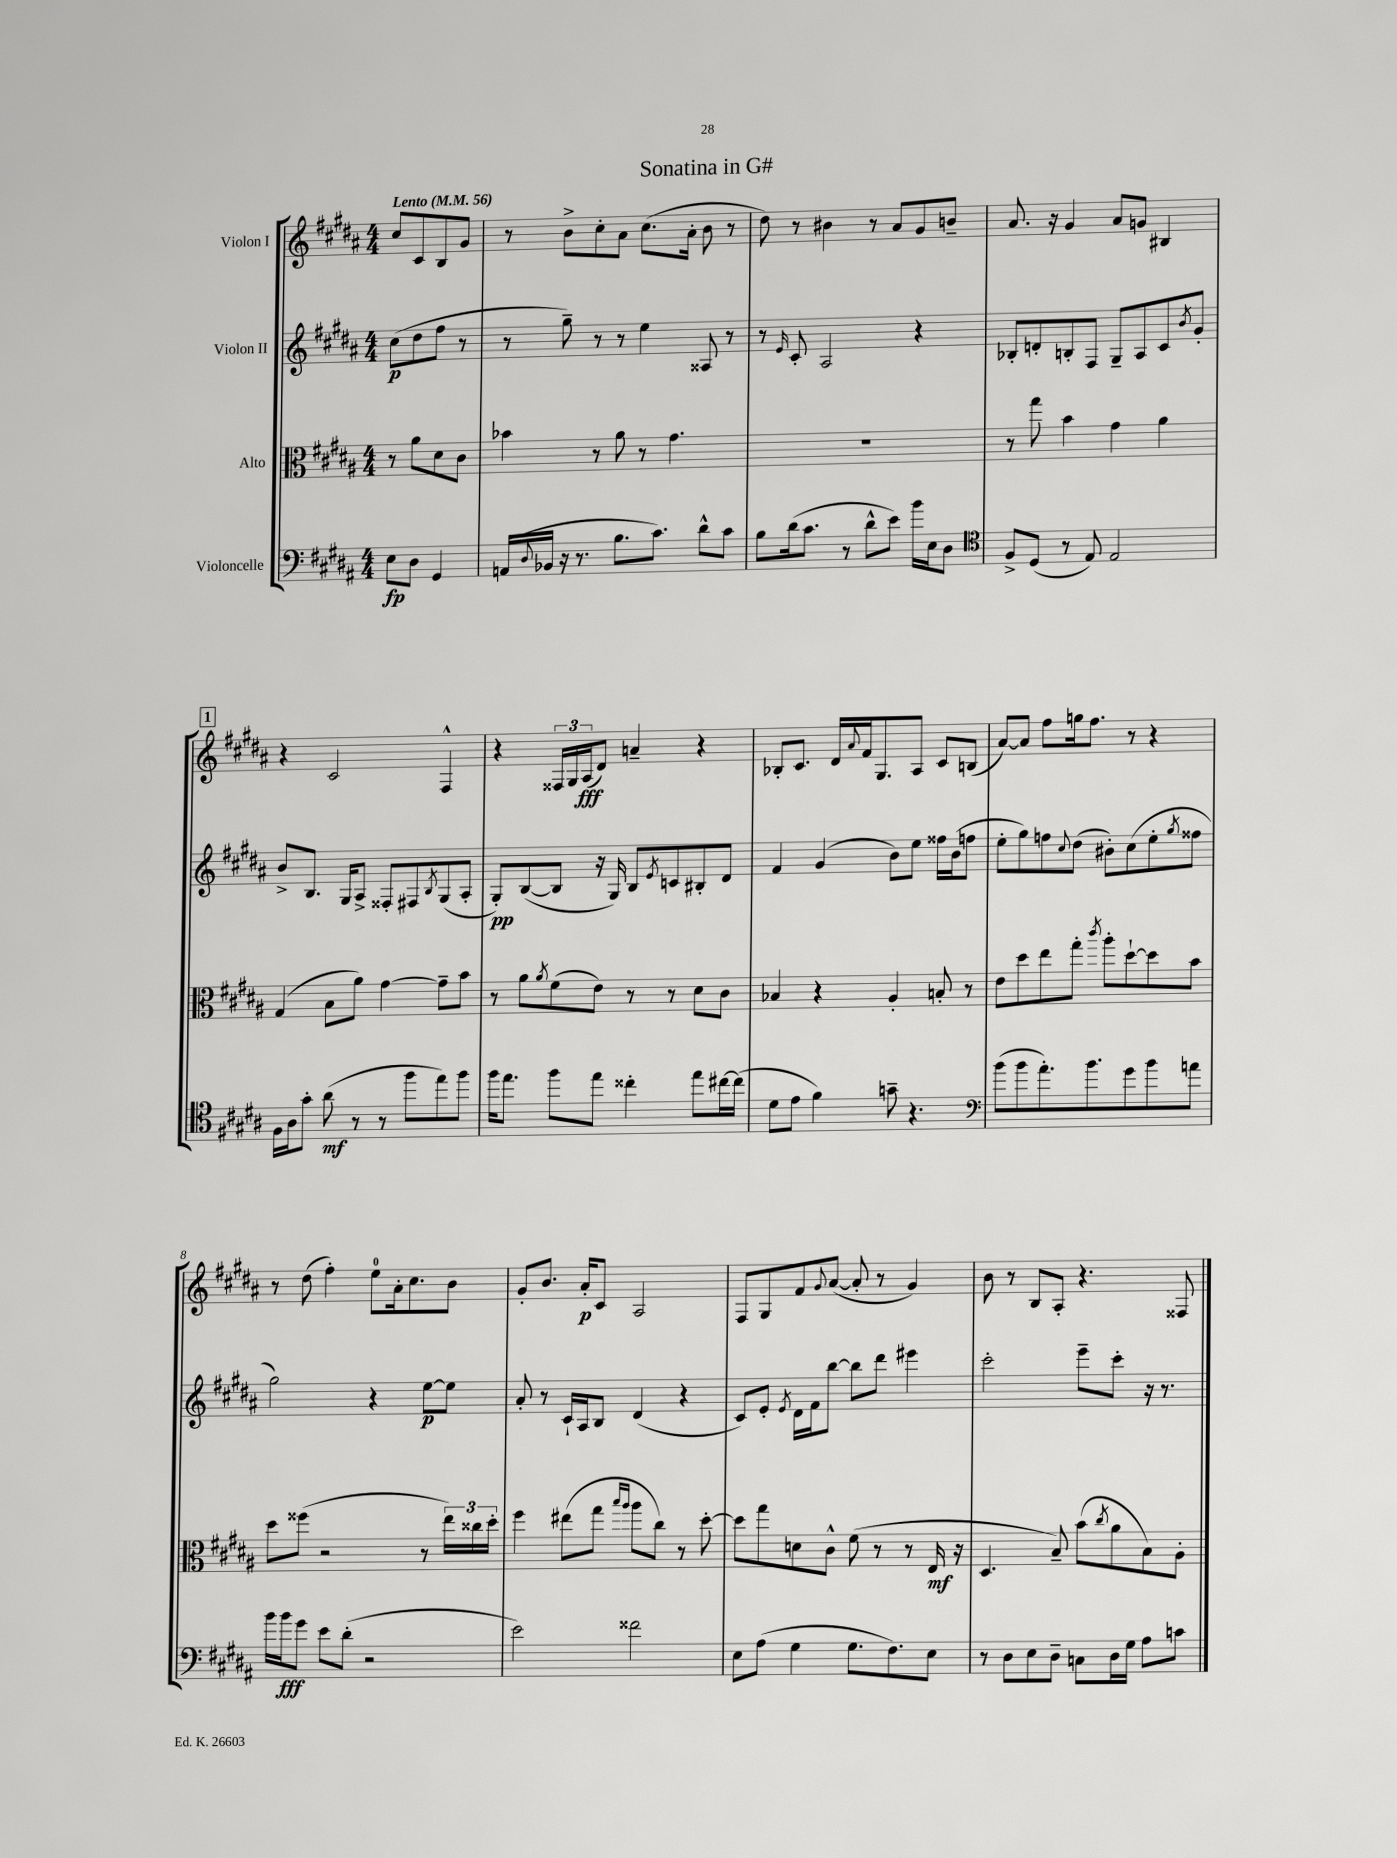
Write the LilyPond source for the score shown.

\header { title = "Sonatina in G#" }
<<
\new StaffGroup <<
\new Staff = "s0" \with { instrumentName = "Violon I" } {
    \clef treble \key b \major \numericTimeSignature \time 4/4 \partial 2 \tempo "Lento" 4 = 56
    cis''8 cis'8 b8 gis'8 |
    r8 b'8-> cis''8-. ais'8 cis''8.( ais'16-. b'8 r8 |
    dis''8) r8 bis'4 r8 ais'8 gis'8 b'8-- |
    ais'8. r16 gis'4 ais'8 g'8 bis4 |
    \mark \markup { \box "1" } r4 cis'2 fis4-^ |
    r4 \tuplet 3/2 { fisis16 gis16 ais16\fff( } dis'8) a'4-- r4 |
    bes8-. cis'8. dis'16 \appoggiatura { ais'8 } fis'16 gis8. ais8 cis'8 b8( |
    ais'8~) ais'8 fis''8 g''16 fis''8. r8 r4 |
    r8 dis''8( fis''4-.) e''8-0 ais'16-. cis''8. b'8 |
    gis'8-. b'8. ais'16-.\p cis'8 ais2 |
    fis8 gis8 fis'8 \appoggiatura { gis'8 } ais'8~( ais'8-. r8 gis'4) |
    b'8 r8 b8 ais8-. r4. fisis8 \bar "|." |
}
\new Staff = "s1" \with { instrumentName = "Violon II" } {
    \clef treble \key b \major \numericTimeSignature \time 4/4 \partial 2
    cis''8\p( dis''8 fis''8 r8 |
    r8 gis''8--) r8 r8 e''4 aisis8 r8 |
    r8 \grace { e'16 } cis'8-. ais2 r4 |
    bes8-. d'8-. b8-. fis8 gis8-- ais8 cis'8 \acciaccatura { b'8 } gis'8-. |
    \mark \markup { \box "1" } b'8-> b8. gis16 ais8-> fisis8-. fis8 \acciaccatura { b8 } gis8( ais8-. |
    gis8-.\pp) b8~( b8 r16 gis16) b8 \acciaccatura { e'8 } c'8 bis8-. dis'8 |
    fis'4 gis'4( b'8) e''8 fisis''16 b'16( f''8 |
    e''8-. gis''8) f''8 \appoggiatura { cis''8 } dis''8( bis'8-.) cis''8( e''8-. \acciaccatura { gis''8 } fisis''8 |
    gis''2) r4 e''8~\p e''8 |
    ais'8-. r8 cis'16-! ais16 b8 dis'4( r4 |
    cis'8) e'8-. \acciaccatura { e'8 } dis'16 fis'16 b''8~ b''8 dis'''8 eis'''4 |
    cis'''2-. e'''8-- cis'''8-. r16 r8. \bar "|." |
}
\new Staff = "s2" \with { instrumentName = "Alto" } {
    \clef alto \key b \major \numericTimeSignature \time 4/4 \partial 2
    r8 ais'8 dis'8 cis'8 |
    bes'4 r8 ais'8 r8 gis'4. |
    R1 |
    r8 gis''8 b'4 gis'4 ais'4 |
    \mark \markup { \box "1" } gis4( b8 ais'8) gis'4~ gis'8-- b'8 |
    r8 ais'8 \acciaccatura { ais'8 } fis'8( e'8) r8 r8 dis'8 cis'8 |
    bes4 r4 ais4-. b8-. r8 |
    e'8 dis''8 e''8 gis''8-. \acciaccatura { cis'''8 } ais''8-. dis''8~-! dis''8 b'8 |
    dis''8 fisis''8( r2 r8 \tuplet 3/2 { e''16) cisis''16 dis''16-. } |
    fis''4 eis''8( gis''8 \grace { b''16 ais''16 } ais''8 cis''8) r8 dis''8~-. |
    dis''8 gis''8 d'8 cis'8-^ fis'8( r8 r8 e16\mf r16 |
    dis4. b8--) b'8( \acciaccatura { cis''8 } ais'8 b8) ais8-. \bar "|." |
}
\new Staff = "s3" \with { instrumentName = "Violoncelle" } {
    \clef bass \key b \major \numericTimeSignature \time 4/4 \partial 2
    e8\fp dis8 gis,4 |
    a,16( \appoggiatura { dis8 } bes,16 r16 r8. b8. cis'8.) dis'8-^ cis'8 |
    b8 dis'16( cis'8. r8 dis'8-^ e'8) b'16 e16 dis8 |
    \clef tenor fis8-> dis8( r8 e8) e2 |
    \mark \markup { \box "1" } fis16 ais16 gis'8-. ais'8\mf( r8 r8 fis''8 e''8) fis''8 |
    fis''16 e''8. fis''8 e''8 cisis''4-. e''8 cis''16~ cis''16( |
    dis'8 e'8 fis'4) g'8-- r4. |
    \clef bass b'8( b'8 ais'8.-.) b'8. gis'8 b'8 a'8 |
    b'16 b'16\fff gis'8 e'8 dis'8-.( r2 |
    e'2) fisis'2 |
    e8 ais8( gis4 gis8. fis8.) e8 |
    r8 dis8 e8 dis8-- c8 dis16 gis16 ais8 c'8 \bar "|." |
}
>>
>>
